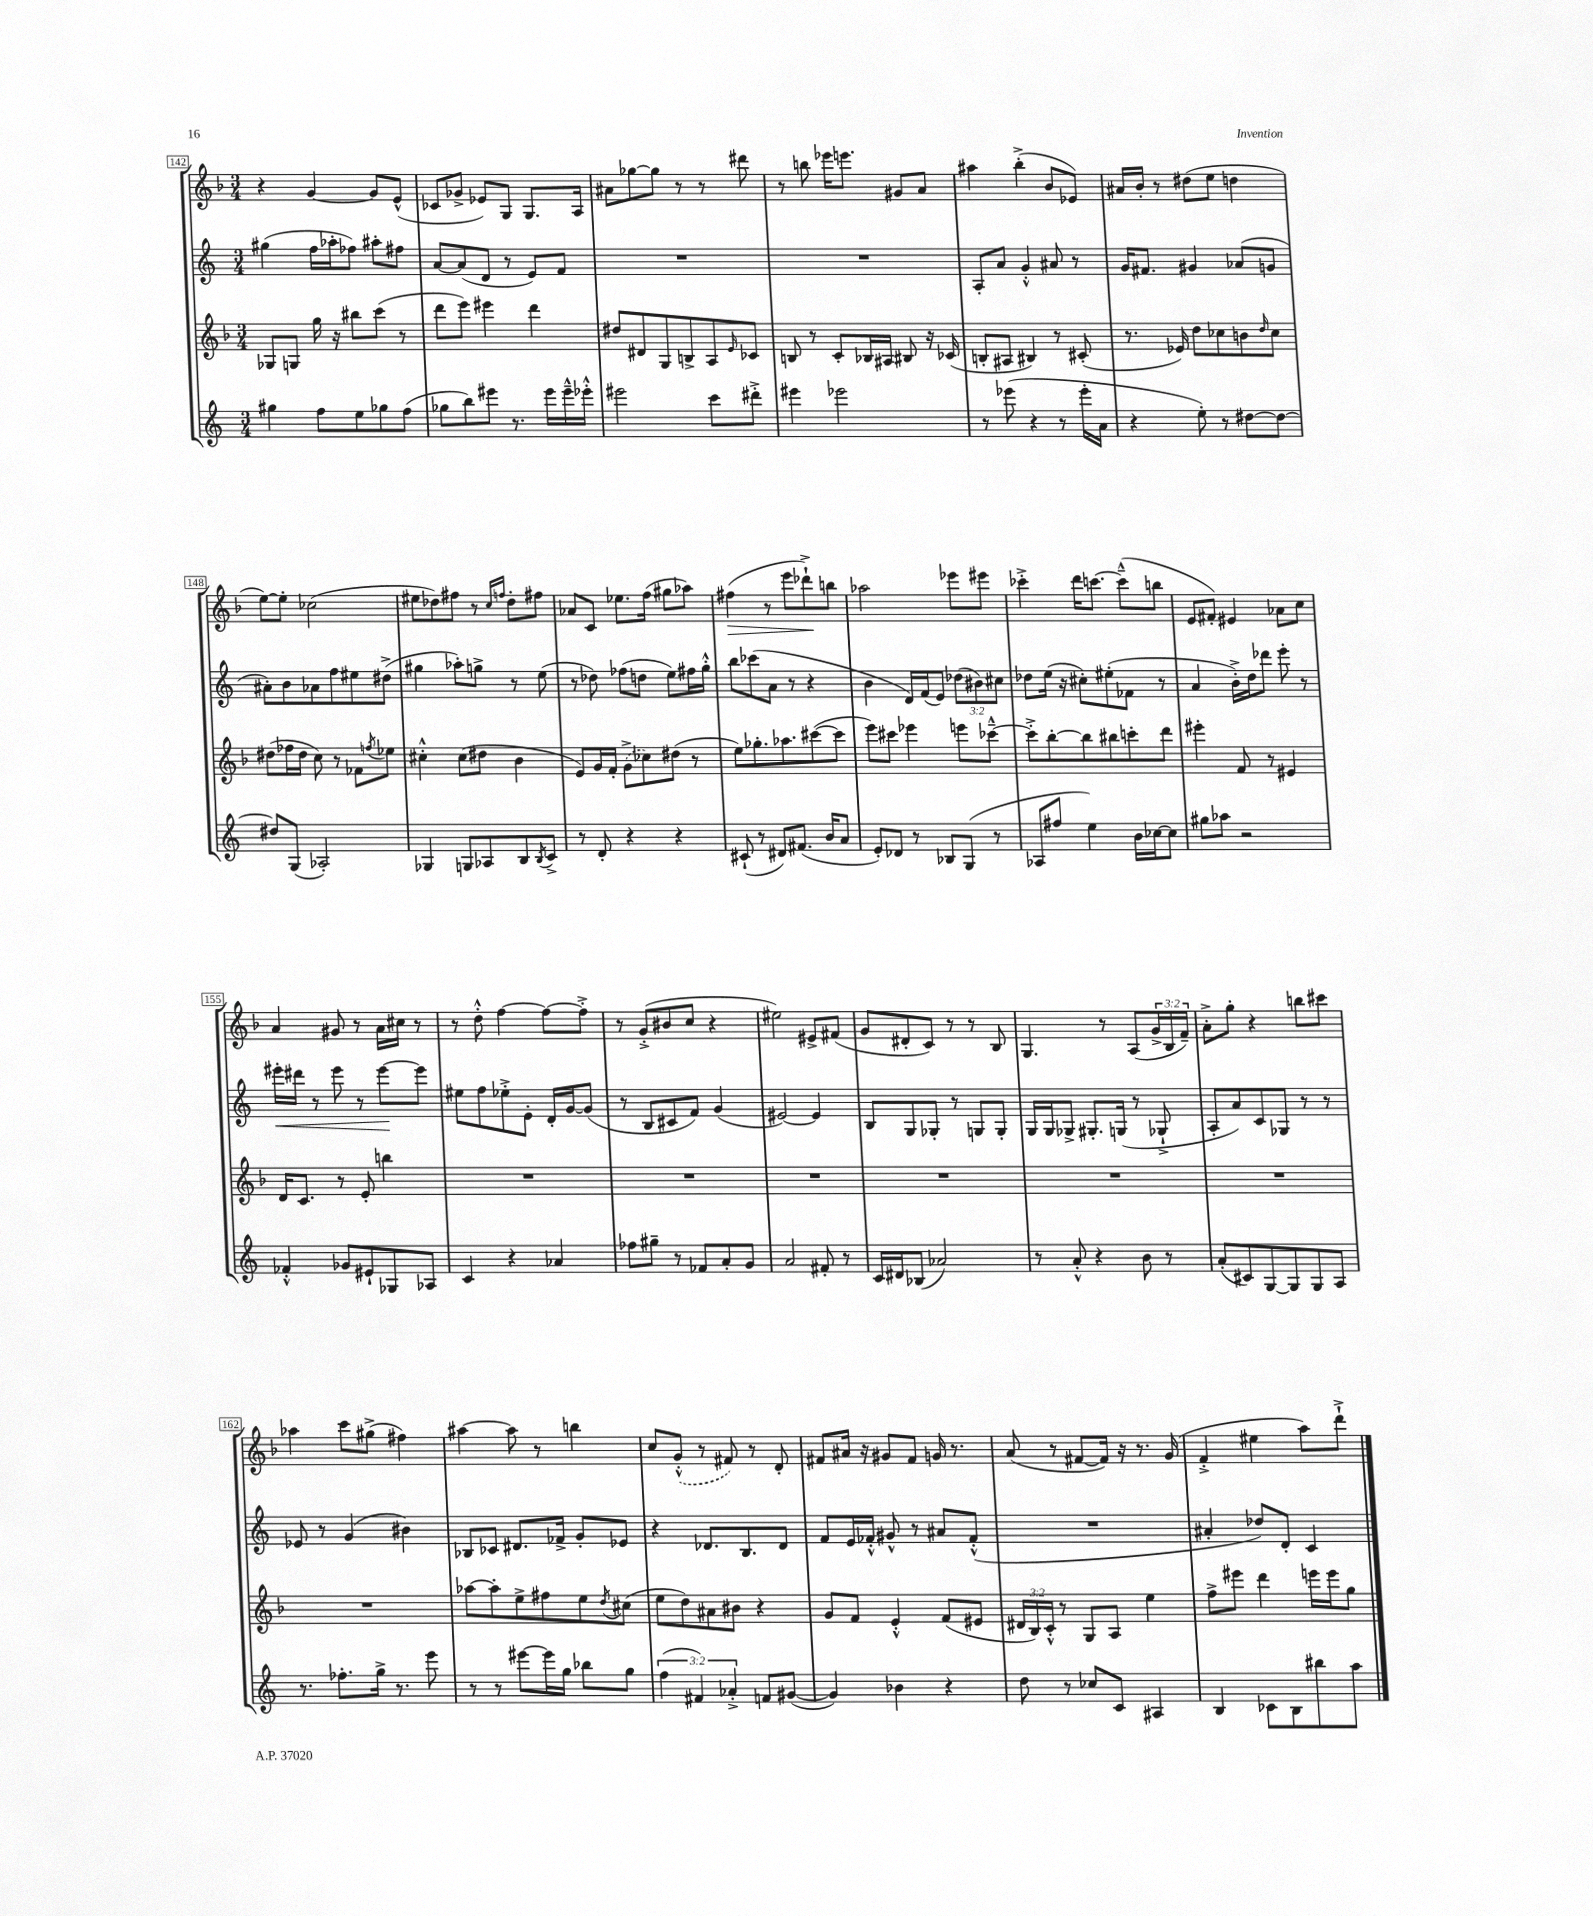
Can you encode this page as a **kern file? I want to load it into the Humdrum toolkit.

**kern	**kern	**kern	**kern
*staff4	*staff3	*staff2	*staff1
*clefG2	*clefG2	*clefG2	*clefG2
*k[]	*k[b-]	*k[]	*k[b-]
*M3/4	*M3/4	*M3/4	*M3/4
4gg#	8G-	(4gg#	4r
.	8G	.	.
8ff	16gg	16ff	[4g
.	16r	16aa-'	.
8ee	8bb#	8ff-)	.
8gg-	(8ccc	8aa#'	8g]
(8ff	8r	8ff#	(8e^^
=	=	=	=
8gg-	8ddd	[8a	8c-
8bb)	8eee)	(8a]	8g-^
8eee#	4eee#	8d	8e-)
8.r	.	8r	8G
.	4ddd	8e)	8.G
16eee#	.	.	.
16eee#~^^	.	8f	.
16eee-'^^	.	.	16A
=	=	=	=
2eee#	8dd#	2.r	8a#
.	8d#	.	[8gg-
.	8G	.	8gg-]
.	8B^	.	8r
8ccc	8A	.	8r
.	16qqe	.	.
8ddd#'^	8c-	.	8ddd#
=	=	=	=
4eee#	8B	2.r	8r
.	8r	.	8bb
2eee-	8c'	.	16eee-
.	.	.	8.eee
.	16B-	.	.
.	16A#	.	.
.	8B#	.	8g#
.	16r	.	8a
.	(16c-	.	.
=	=	=	=
8r	8B'	8A'	4aa#
(8eee-	8A#	8a	.
4r	4B#)	4g'^^	(4bb-'^
8r	8r	8a#	8b-
16eee-'	(8c#'	8r	8e-)
16a	.	.	.
=	=	=	=
4r	8.r	16g	16a#
.	.	8.f#	16b-'
.	.	.	8r
.	16e-)	.	.
8ee')	8dd	4g#	(8dd#
8r	8cc-	.	8ee
[8dd#	8b	(8a-	4dd
.	16qqdd	.	.
8dd#_	8cc-	8g	.
=	=	=	=
8dd#]	(8dd#	8a#')	[8ee)
(8G	16ff-	8b	8ee']
.	16dd#	.	.
2A-')	8cc)	8a-	(2cc-
.	8r	8ff	.
.	8f-	8ee#	.
.	8qff	.	.
.	8ee-	(8dd#^	.
=	=	=	=
4G-	4cc#'^^	4gg#	8ee#
.	.	.	8dd-)
8G	(8cc#	8aa-')	8ff#
8A-	8dd#	8gg^	8r
.	.	.	16qqcc
.	.	.	16qqff
8B	4b-	8r	8dd-'
8qB	.	.	.
8c^	.	(8ee	8ff#
=	=	=	=
8r	8e)	8r	8a-
8d'	16g	8dd-)	8c
.	16f'	.	.
4r	(8g^	(8ff-	8.ee-
.	8cc-)	8dd	.
.	.	.	(16ff
4r	(8dd#	8ee)	8gg#
.	8r	16ff#	8aa-)
.	.	16gg'^^	.
=	=	=	=
(8c#`	8ee)	8bb	(4ff#
8r	8.gg-'	(8ccc-	.
8d#)	.	8a	8r
.	8.aa-	.	.
(8.f#	.	8r	8eee
.	([8ccc#	4r	8ddd-`^)
16b	.	.	.
8a	8ccc#]	.	8bb
=	=	=	=
8e')	8eee)	4b	2aa-
8d-	8ccc#	.	.
8r	4eee-	16d)	.
.	.	(16f	.
8B-	.	8e)	.
(8G	8eee	(12dd-	8eee-
.	.	12b#)	.
8r	[8ccc-~^^	.	8eee#
.	.	12cc#	.
=	=	=	=
8A-	8ccc-'^]	8dd-	4ccc-'^
8ff#	[8bb-'	(16ee	.
.	.	16r	.
4ee)	8bb-]	8cc#')	16ddd
.	.	.	[8.ccc
.	8bb#	(8ee#'	.
16b	8ccc'	8f-	(8ccc~^^]
[16cc-	.	.	.
8cc-]	8ddd	8r	8bb
=	=	=	=
8gg#	4eee#'	4a	8e
8aa-	.	.	8f#')
2r	8f	16b'^)	4e#
.	.	16dd	.
.	8r	8ddd-	.
.	4e#	8eee'	8a-
.	.	8r	8cc
=	=	=	=
4f-'^^	16d	16eee#'	4a
.	8.c	16ddd#	.
.	.	8r	.
8g-	8r	8eee#	8g#
8e#`	8e'	8r	8r
8G-	4bb	[8eee#	16a
.	.	.	16cc#
8A-	.	8eee#]	8r
=	=	=	=
4c	2.r	8ee#	8r
.	.	8ff	8dd'^^
4r	.	8ee-'^	[4ff
.	.	8e'	.
4a-	.	16d'	8ff_
.	.	[16g	.
.	.	(8g]	8ff'^]
=	=	=	=
8ff-	2.r	8r	8r
8gg#~	.	8B	(8g'^
8r	.	8c#	8b#
8f-	.	8f)	8cc
8a'	.	(4g	4r
8g	.	.	.
=	=	=	=
2a	2.r	[2e#)	2ee#)
8f#'	.	4e#]	8e#^
8r	.	.	(8f#
=	=	=	=
16c	2.r	8B	8g
16d#	.	.	.
(8B-	.	8G	8d#'
2a-)	.	8G-'	8c)
.	.	8r	8r
.	.	8G	8r
.	.	8G'	8B-
=	=	=	=
8r	2.r	16G	4.G
.	.	16G	.
8a'^^	.	8G-^	.
4r	.	8.G#'	.
.	.	.	8r
.	.	(16G	.
8b	.	8r	(8A
8r	.	8G-`^	24g^
.	.	.	24B-
.	.	.	24f~)
=	=	=	=
(8a'	2.r	8A'	8a'^
8c#)	.	8a)	8gg'
[8G	.	8c	4r
8G]	.	8G-	.
8G	.	8r	8bb
8A	.	8r	8ccc#
=	=	=	=
8.r	2.r	8e-	4aa-
.	.	8r	.
8.ff-'	.	.	.
.	.	(4g	8ccc
16gg^	.	.	(8gg#^
8.r	.	.	.
.	.	4b#)	4ff#)
8eee	.	.	.
=	=	=	=
8r	[8aa-	8B-	[4aa#
8r	8aa-']	8c-	.
[8eee#	8ee^	8.d#	8aa#]
16eee#]	8ff#	.	8r
16gg	.	16f-^	.
8bb-	8ee	8g'	4bb
.	8qdd	.	.
8gg	(8cc#	8e-	.
=	=	=	=
(6ff	8ee	4r	8cc
.	8dd)	.	(8g'^^
6f#)	.	.	.
.	8a#	8.d-	8r
6a-'^	.	.	.
.	8b#	.	8f#)
.	.	8.B	.
8f	4r	.	8r
([8g#	.	8d-	8d'
=	=	=	=
4g#])	8g	8f	8f#
.	8f	16e	16a#
.	.	16f-'^^	16r
4b-	4e'^^	8g#^^	8g#
.	.	8r	8f#
4r	(8f	8a#	16g
.	.	.	8.r
.	8e#	(8f-'^^	.
=	=	=	=
8dd	24d#	2.r	(8a
.	24B-)	.	.
.	24c'^^	.	.
8r	8r	.	8r
8cc-	8G	.	[8f#
8c	8A	.	16f#])
.	.	.	16r
4A#	4ee	.	8.r
.	.	.	(16g
=	=	=	=
4B	8ff^	4a#'	4f'^
.	8eee#	.	.
8c-	4ddd	8dd-)	4ee#
8B	.	8d'	.
8bb#	16eee	4c	8aa)
.	16eee	.	.
8aa	8gg	.	8ddd`^
==	==	==	==
*-	*-	*-	*-
